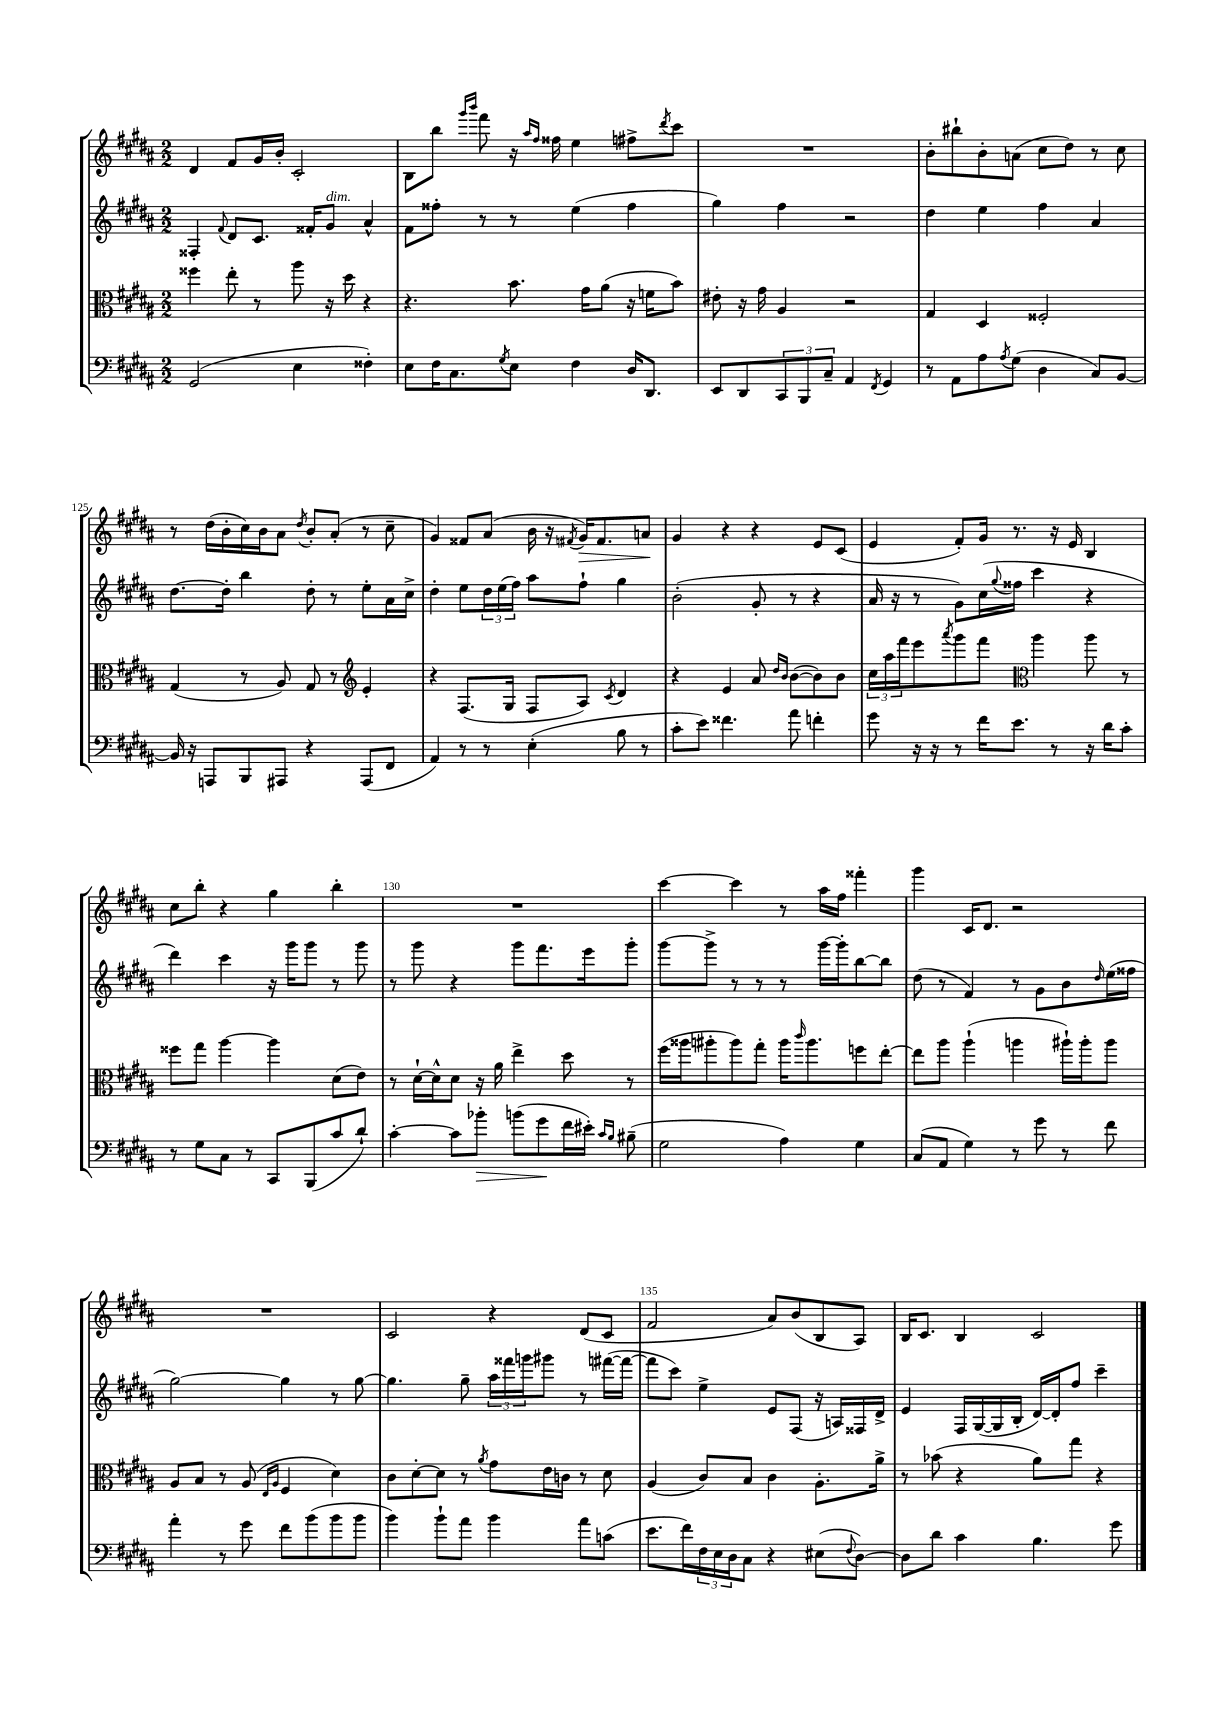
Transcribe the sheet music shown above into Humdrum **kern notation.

**kern	**kern	**kern	**kern
*staff4	*staff3	*staff2	*staff1
*clefF4	*clefC3	*clefG2	*clefG2
*k[f#c#g#d#a#]	*k[f#c#g#d#a#]	*k[f#c#g#d#a#]	*k[f#c#g#d#a#]
*M2/2	*M2/2	*M2/2	*M2/2
(2GG#/	4ff##\	4F##'/	4d#/
.	.	8qqf#/	.
.	8ee'\	8d#/L	8f#/L
.	8r	8.c#/J	16g#/L
.	.	.	16b'/JJ
4E\	8aa#\	.	2c#'/
.	.	16f##'/LK	.
.	16r	8g#/J	.
.	16dd#\	.	.
4F##'\)	4r	4a#^^/	.
=	=	=	=
8E\L	4.r	8f#\L	8B\L
16F#\K	.	8ff##'\J	8bb\J
8.C#\	.	.	.
.	.	.	16qqggg#/LL
.	.	.	16qqbbb/JJ
.	.	8r	8fff#\
8qG#/	.	.	.
8E\J	8.b\	8r	16r
.	.	.	16qqaa#/LL
.	.	.	16qqff#/JJ
.	.	.	16ff##\
4F#\	.	(4ee\	4ee\
.	16g#\LK	.	.
.	(8a#\J	.	.
16D#/LK	16r	4ff##\	8ff#^\L
8.DD#/J	16f\LK	.	.
.	.	.	8qddd#/
.	8b\J)	.	8ccc#\J
=	=	=	=
8EE/L	8e#'\	4gg#\)	1r
8DD#/	16r	.	.
.	16g#\	.	.
12CC#/	4A#/	4ff#\	.
12BBB/	.	.	.
12C#~/J	.	.	.
4AA#/	2r	2r	.
8qFF#/	.	.	.
4GG#/	.	.	.
=	=	=	=
8r	4G#/	4dd#\	8b'\L
8AA#\L	.	.	8bb#`\
8A#\	4D#/	4ee\	8b'\
8qA#/	.	.	.
(8G#\J	.	.	(8a\J
4D#\	2F##'/	4ff#\	8cc#\L
.	.	.	8dd#\J)
8C#/L)	.	4a#/	8r
[8BB/J	.	.	8cc#\
=	=	=	=
16BB/]	(4G#/	[8.dd#\L	8r
16r	.	.	.
8AAA/L	.	.	(16dd#\LL
.	.	16dd#'\]Jk	16b'\
8BBB/	8r	4bb\	16cc#\)
.	.	.	16b\J
8AAA#/J	8A#/)	.	8a#\J
.	.	.	8qdd#/
4r	8G#/	8dd#'\	8b'/L
.	8r	8r	(8a#'/J
*	*clefG2	*	*
(8AAA#/L	4e'/	8ee'\L	8r
8FF#/J	.	16a#\L	8cc#~\
.	.	16cc#^\JJ	.
=	=	=	=
4AA#/)	4r	4dd#'\	4g#/)
8r	(8.F#/L	8ee\L	8f##/L
8r	.	24dd#\L	(8a#/J
.	.	(24ee\	.
.	16G#/Jk	.	.
.	.	24ff#\JJ)	.
(4E'\	8F#/L	8aa#\L	16b\
.	.	.	16r
.	.	.	8qf#/
.	8A#/J)	8ff#`\J	16g#/LK)
.	.	.	8.f#/
.	8qc#/	.	.
8B\	4d#/	4gg#\	.
8r	.	.	8a/J
=	=	=	=
8c#'\L	4r	(2b'\	4g#/
8e\J)	.	.	.
4.f##\	4e/	.	4r
.	8a#/	8g#'/	4r
.	16qqdd#/LL	.	.
.	16qqb/JJ	.	.
8a#\	([8b\L	8r	.
4f'\	8b\])	4r	8e/L
.	8b\J	.	(8c#/J
=	=	=	=
8g#\	24cc#\LL	16a#/	4e/
.	24aa#\	.	.
.	.	16r	.
.	24fff#\J	.	.
16r	8eee\	8r	.
16r	.	.	.
.	8qaaa#/	.	.
8r	8ggg#\	8g#\L)	8f#'/L)
16f#\LK	8fff#\J	(16cc#\L	16g#/Jk
.	.	8qqgg#/	.
8.e\J	.	16ff##\JJ	8.r
*	*clefC3	*	*
.	4aa#\	4ccc#\	.
8r	.	.	16r
.	.	.	16e/
16r	8aa#\	4r	4B/
16d#\LK	.	.	.
8c#'\J	8r	.	.
=	=	=	=
8r	8ff##\L	4ddd#\)	8cc#\L
8G#\L	8gg#\J	.	8bb'\J
8C#\J	[4aa#\	4ccc#\	4r
8r	.	.	.
8CC#/L	4aa#\]	16r	4gg#\
.	.	16ggg#\LK	.
(8BBB/	.	8ggg#\J	.
8c#/	(8d#\L	8r	4bb'\
8d#`/J)	8e\J)	8ggg#\	.
=	=	=	=
[4c#'\	8r	8r	1r
.	[16d#`\LL	8ggg#\	.
.	16d#^^\]J	.	.
8c#\]L	8d#\J	4r	.
8b-'\J	16r	.	.
.	16a#\	.	.
(8b\L	4ee^\	8ggg#\L	.
8g#\	.	8.fff#\	.
16f#\L	8dd#\	.	.
16e#'\JJ)	.	16eee\k	.
16qqc#/LL	.	.	.
16qqB/JJ	.	.	.
(8B#~\	8r	8ggg#'\J	.
=	=	=	=
2G#\	(16ff#\LL	[8ggg#\L	[4ccc#\
.	16aa##\J	.	.
.	8aa#'\	8ggg#^\]J	.
.	8aa#\)	8r	4ccc#\]
.	8gg#'\J	8r	.
4A#\)	16aa#\LK	8r	8r
.	16qqccc#/	.	.
.	8.aa#\	.	.
.	.	[16ggg#\LL	16aa#\LL
.	.	16ggg#'\]J	16ff#\JJ
4G#\	8ff\	[8bb\	4fff##'\
.	[8ee'\J	8bb\]J	.
=	=	=	=
(8C#/L	8ee\]L	(8dd#\	4ggg#\
8AA#/J	8aa#\J	8r	.
4G#\)	(4aa#`\	4f#/)	16c#/LK
.	.	.	8.d#/J
8r	4aa\	8r	2r
8g#\	.	8g#\L	.
8r	16aa#`\LL)	8b\	.
.	16aa#'\J	.	.
.	.	16qqdd#/	.
8f#\	8aa#\J	(16ee\L	.
.	.	16ff##\JJ	.
=	=	=	=
4a#'\	8A#/L	[2gg#\)	1r
.	8B/J	.	.
8r	8r	.	.
8g#\	(8A#/	.	.
.	16qqE/LL	.	.
.	16qqA#/JJ	.	.
8f#\L	4F#/	4gg#\]	.
(8b\	.	.	.
8b\	4d#\)	8r	.
8b\J	.	[8gg#\	.
=	=	=	=
4b\)	8c#\L	4.gg#\]	2c#/
.	[8d#'\	.	.
8b`\L	8d#\]J	.	.
8a#\J	8r	8gg#~\	.
.	8qa#/	.	.
4b\	8g#\L	24aa#\LL	4r
.	.	24fff##\	.
.	.	24ggg\J	.
.	16e\L	8ggg#\J	.
.	16c\JJ	.	.
8a#\L	8r	8r	(8d#/L
(8c\J	8d#\	([16fff#\LL	8c#/J
.	.	16fff#\_JJ	.
=	=	=	=
8.e\L	(4A#/	8fff#\]L	2f#/
.	.	8ccc#\J)	.
16f#\L)	.	.	.
24F#\	8c#/L)	4ee^\	.
24E\	.	.	.
24D#\J	.	.	.
8C#\J	8B/J	.	.
4r	4c#\	8e/L	8a#/L)
.	.	(8F#/J	(8b/
(8E#\L	8.A#'\L	16r	8B/
.	.	16A/LL)	.
8qqF#/	.	.	.
[8D#\J)	.	16F##/	8A#/J)
.	16a#^\Jk	16d#^/JJ	.
=	=	=	=
8D#\]L	8r	4e/	16B/LK
.	.	.	8.c#/J
8d#\J	(8b-\	.	.
4c#\	4r	16F#/LL	4B/
.	.	([16G#/	.
.	.	16G#/]	.
.	.	16B'/JJ	.
4.B\	8a#\L)	[16d#/LL)	2c#/
.	.	16d#'/]J	.
.	8gg#\J	8ff#/J	.
.	4r	4ccc#~\	.
8g#\	.	.	.
==	==	==	==
*-	*-	*-	*-
